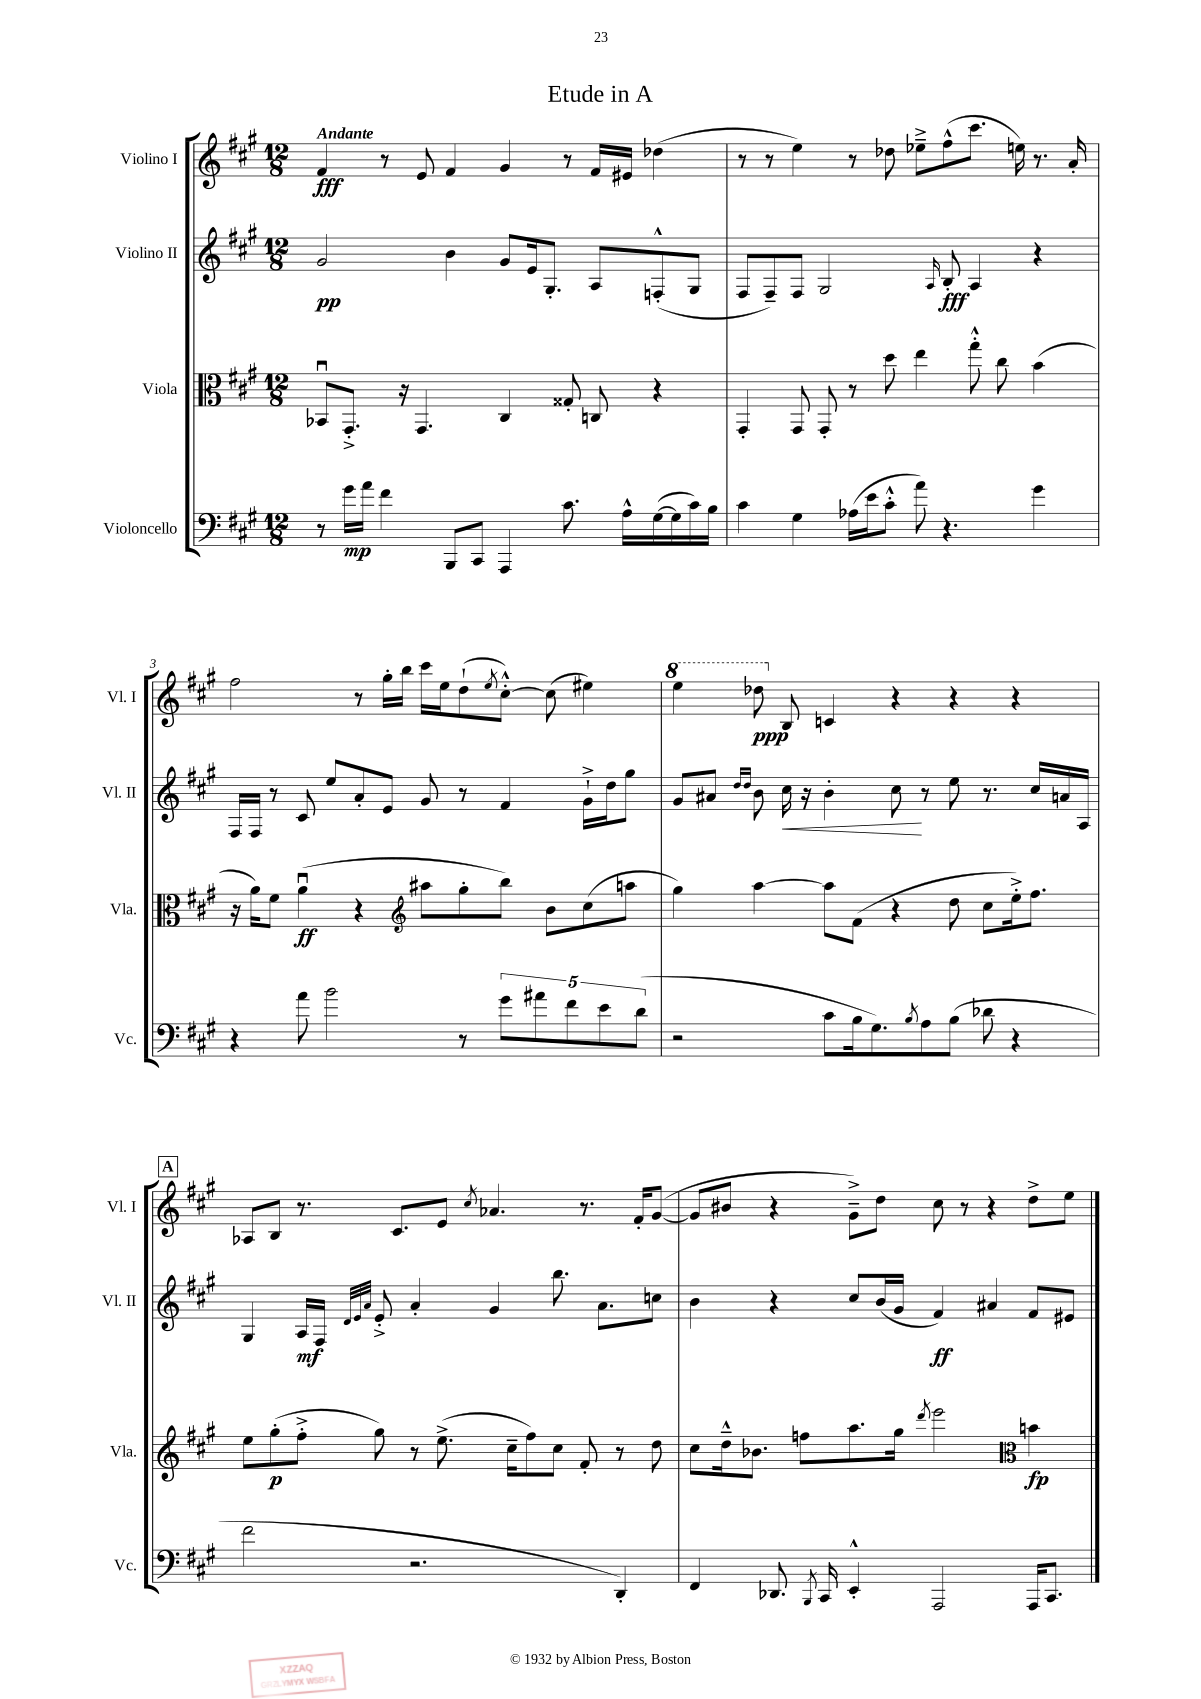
\header { title = "Etude in A" }
<<
\new StaffGroup <<
\new Staff = "s0" \with { instrumentName = "Violino I" shortInstrumentName = "Vl. I" } {
    \clef treble \key a \major \numericTimeSignature \time 12/8 \tempo "Andante"
    fis'4\fff r8 e'8 fis'4 gis'4 r8 fis'16 eis'16 des''4( |
    r8 r8 e''4) r8 des''8 ees''8---> fis''8-^( cis'''8. e''16) r8. a'16-. |
    fis''2 r8 gis''16-. b''16 cis'''16 e''16 d''8-!( \acciaccatura { e''8 } cis''8~-.-^) cis''8( eis''4) |
    \ottava #1 e'''4 des'''8\ppp \ottava #0 b8 c'4 r4 r4 r4 |
    \mark \markup { \box "A" } aes8 b8 r8. cis'8. e'8 \acciaccatura { cis''8 } aes'4. r8. fis'16-. gis'8~( |
    gis'8 bis'8 r4 gis'8--->) d''8 cis''8 r8 r4 d''8-> e''8 \bar "|." |
}
\new Staff = "s1" \with { instrumentName = "Violino II" shortInstrumentName = "Vl. II" } {
    \clef treble \key a \major \numericTimeSignature \time 12/8
    gis'2\pp b'4 gis'8 e'16 gis8.-. a8 f8-.-^( gis8 |
    fis8 fis8--) fis8 gis2 \grace { a16 } b8-.\fff a4 r4 |
    fis16 fis16 r8 cis'8 e''8 a'8-. e'8 gis'8 r8 fis'4 gis'16-!-> d''16 gis''8 |
    gis'8 ais'8 \grace { d''16 d''16 } b'8 cis''16\< r16 b'4-. cis''8\! r8 e''8 r8. cis''16 a'16 a16 |
    \mark \markup { \box "A" } gis4 a16\mf fis16 \grace { d'32 e'32 a'32 } e'8-.-> a'4-. gis'4 b''8. a'8. c''8 |
    b'4 r4 cis''8 b'16( gis'16 fis'4\ff) ais'4 fis'8 eis'8 \bar "|." |
}
\new Staff = "s2" \with { instrumentName = "Viola" shortInstrumentName = "Vla." } {
    \clef alto \key a \major \numericTimeSignature \time 12/8
    bes,8\downbow gis,8.-.-> r16 gis,4. cis4 gisis8-. c8 r4 |
    gis,4-. gis,8 gis,8-. r8 d''8 e''4 gis''8-.-^ cis''8 b'4( |
    r16 a'16) fis'8 a'4\downbow\ff( r4 \clef treble ais''8 gis''8-. b''8) b'8 cis''8( a''8 |
    gis''4) a''4~ a''8 fis'8( r4 d''8 cis''8 e''16-.->) fis''8. |
    \mark \markup { \box "A" } e''8 gis''8-.\p( fis''8-.-> gis''8) r8 e''8.->( cis''16-- fis''8) cis''8 fis'8-. r8 d''8 |
    cis''8 d''16---^ bes'8. f''8 a''8. gis''16 \acciaccatura { d'''8 } e'''2 \clef alto b'4\fp \bar "|." |
}
\new Staff = "s3" \with { instrumentName = "Violoncello" shortInstrumentName = "Vc." } {
    \clef bass \key a \major \numericTimeSignature \time 12/8
    r8 gis'16\mp a'16 fis'4 b,,8 cis,8 a,,4 cis'8. a16-^ gis16~( gis16 cis'16) b16 |
    cis'4 gis4 aes16( e'16 cis'8-.-^ a'8) r4. gis'4 |
    r4 a'8 b'2 r8 \tuplet 5/4 { gis'8 ais'8 fis'8 e'8 d'8( } |
    r2 cis'8 b16 gis8.) \acciaccatura { b8 } a8 b8( des'8 r4 |
    \mark \markup { \box "A" } fis'2 r2. d,4-.) |
    fis,4 des,8. \acciaccatura { b,,8 } cis,16 e,4-.-^ a,,2 a,,16 cis,8. \bar "|." |
}
>>
>>
